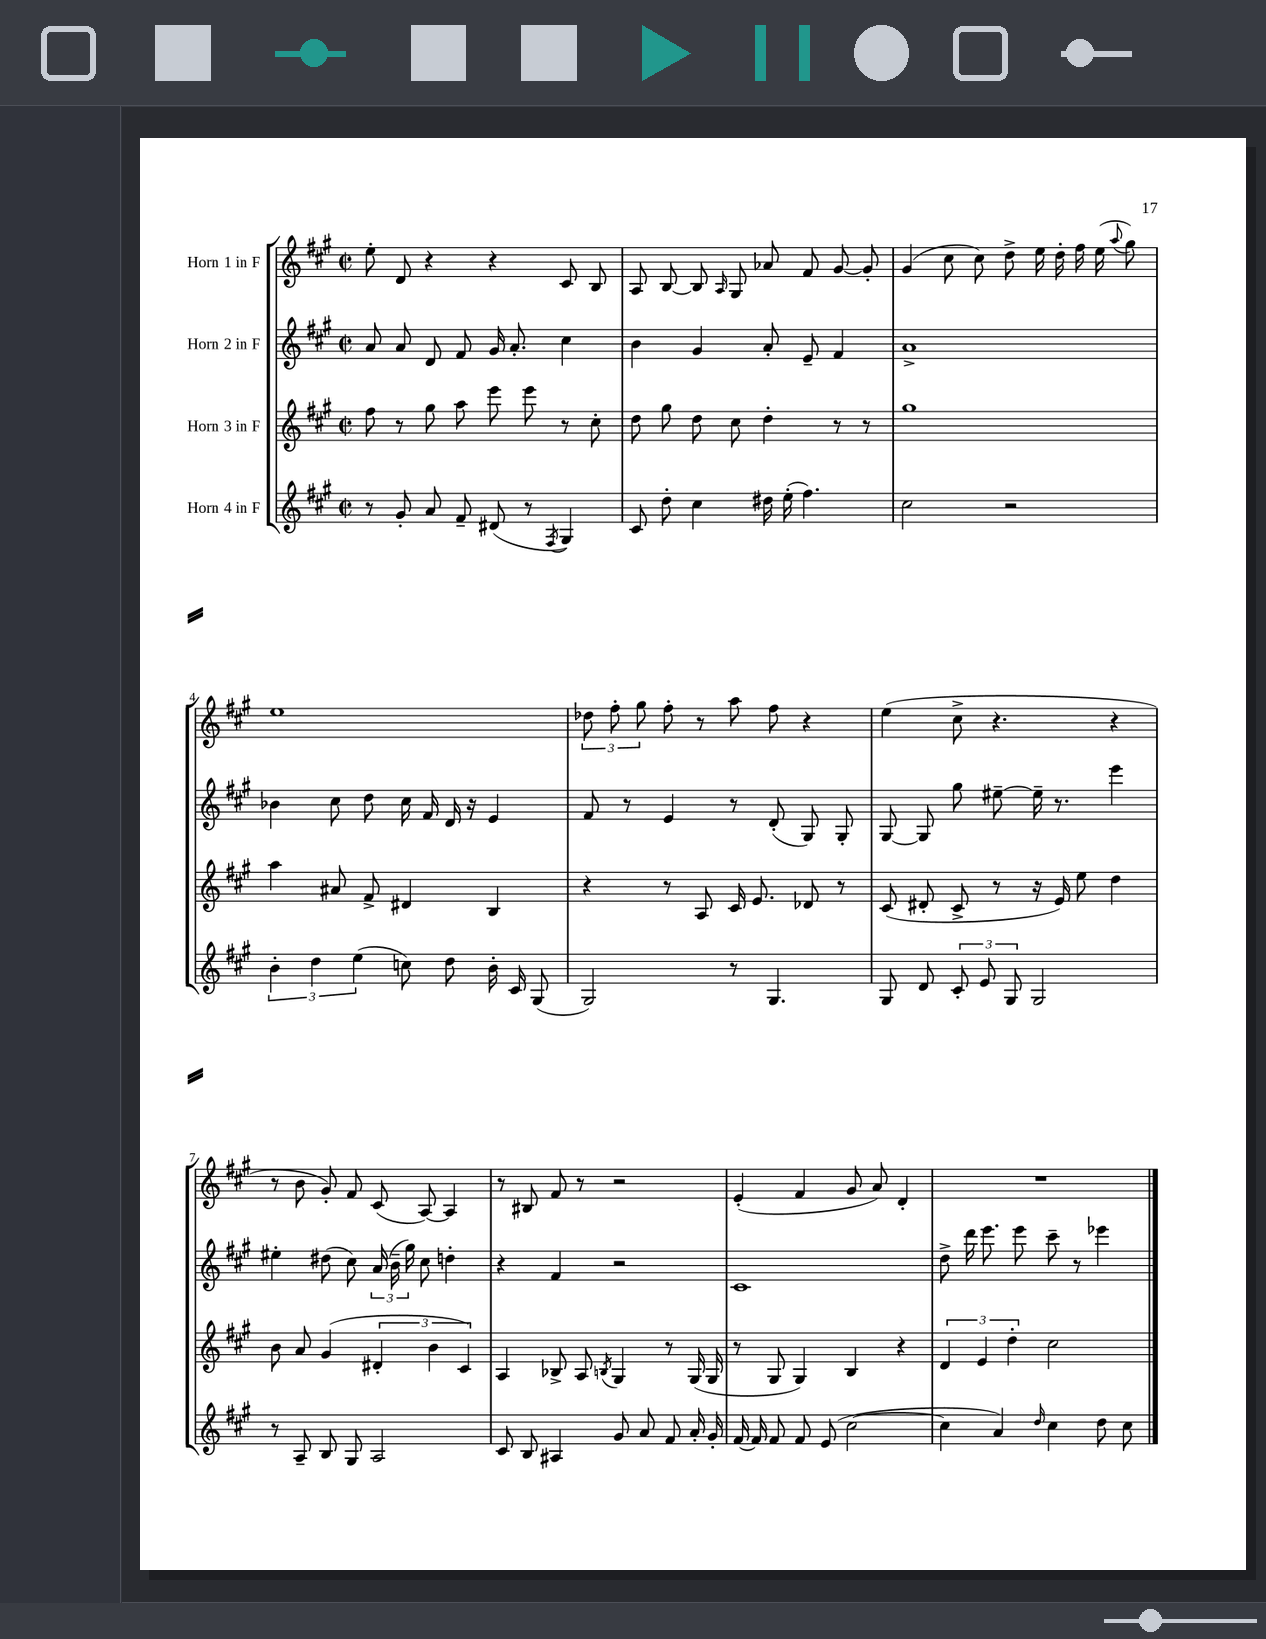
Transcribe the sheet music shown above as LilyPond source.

<<
\new StaffGroup <<
\new Staff = "s0" \with { instrumentName = "Horn 1 in F" } {
    \clef treble \key a \major \defaultTimeSignature \time 2/2
    \autoBeamOff e''8-. d'8 r4 r4 cis'8 b8 |
    a8 b8~ b8 \grace { a16 } gis8 aes'8 fis'8 gis'8~ gis'8-. |
    gis'4( cis''8 cis''8) d''8-> e''16 d''16-. fis''16 e''16( \appoggiatura { a''8 } gis''8) |
    e''1 |
    \tuplet 3/2 { des''8 fis''8-. gis''8 } fis''8-. r8 a''8 fis''8 r4 |
    e''4( cis''8-> r4. r4 |
    r8 b'8 gis'8-.) fis'8 cis'8( a8~) a4 |
    r8 bis8 fis'8 r8 r2 |
    e'4-.( fis'4 gis'8 a'8) d'4-. |
    R1 \bar "|." |
}
\new Staff = "s1" \with { instrumentName = "Horn 2 in F" } {
    \clef treble \key a \major \defaultTimeSignature \time 2/2
    \autoBeamOff a'8 a'8 d'8 fis'8 gis'16 a'8.-. cis''4 |
    b'4 gis'4 a'8-. e'8-- fis'4 |
    a'1-> |
    bes'4 cis''8 d''8 cis''16 fis'16 d'16 r16 e'4 |
    fis'8 r8 e'4 r8 d'8-.( gis8) gis8-. |
    gis8~ gis8 gis''8 eis''8~-- eis''16-- r8. e'''4 |
    eis''4-. dis''8( cis''8) \tuplet 3/2 { a'16( b'16-- gis''16) } cis''8 d''4-. |
    r4 fis'4 r2 |
    cis'1 |
    d''8-> d'''16 e'''8. e'''8 cis'''8-- r8 ees'''4 \bar "|." |
}
\new Staff = "s2" \with { instrumentName = "Horn 3 in F" } {
    \clef treble \key a \major \defaultTimeSignature \time 2/2
    \autoBeamOff fis''8 r8 gis''8 a''8 e'''8 e'''8 r8 cis''8-. |
    d''8 gis''8 d''8 cis''8 d''4-. r8 r8 |
    gis''1 |
    a''4 ais'8 fis'8-> dis'4 b4 |
    r4 r8 a8 cis'16 e'8. des'8 r8 |
    cis'8( dis'8-. cis'8-> r8 r16 e'16) e''8 d''4 |
    b'8 a'8 gis'4( \tuplet 3/2 { dis'4-. b'4 cis'4) } |
    a4 bes8-> a8 \acciaccatura { b8 } gis4 r8 gis16( gis16 |
    r8 gis8 gis4) b4 r4 |
    \tuplet 3/2 { d'4 e'4 d''4-. } cis''2 \bar "|." |
}
\new Staff = "s3" \with { instrumentName = "Horn 4 in F" } {
    \clef treble \key a \major \defaultTimeSignature \time 2/2
    \autoBeamOff r8 gis'8-. a'8 fis'8-- dis'8( r8 \acciaccatura { fis8 } gis4) |
    cis'8 d''8-. cis''4 dis''16 e''16-.( fis''4.) |
    cis''2 r2 |
    \tuplet 3/2 { b'4-. d''4 e''4( } c''8) d''8 b'16-. cis'16 gis8( |
    gis2) r8 gis4. |
    gis8 d'8 \tuplet 3/2 { cis'8-. e'8 gis8 } gis2 |
    r8 a8-- b8 gis8 a2 |
    cis'8 b8 ais4 gis'8 a'8 fis'8 a'16-. gis'16-. |
    fis'16~ fis'16 fis'8 fis'8 e'8( cis''2~ |
    cis''4 a'4) \grace { d''16 } cis''4 d''8 cis''8 \bar "|." |
}
>>
>>
